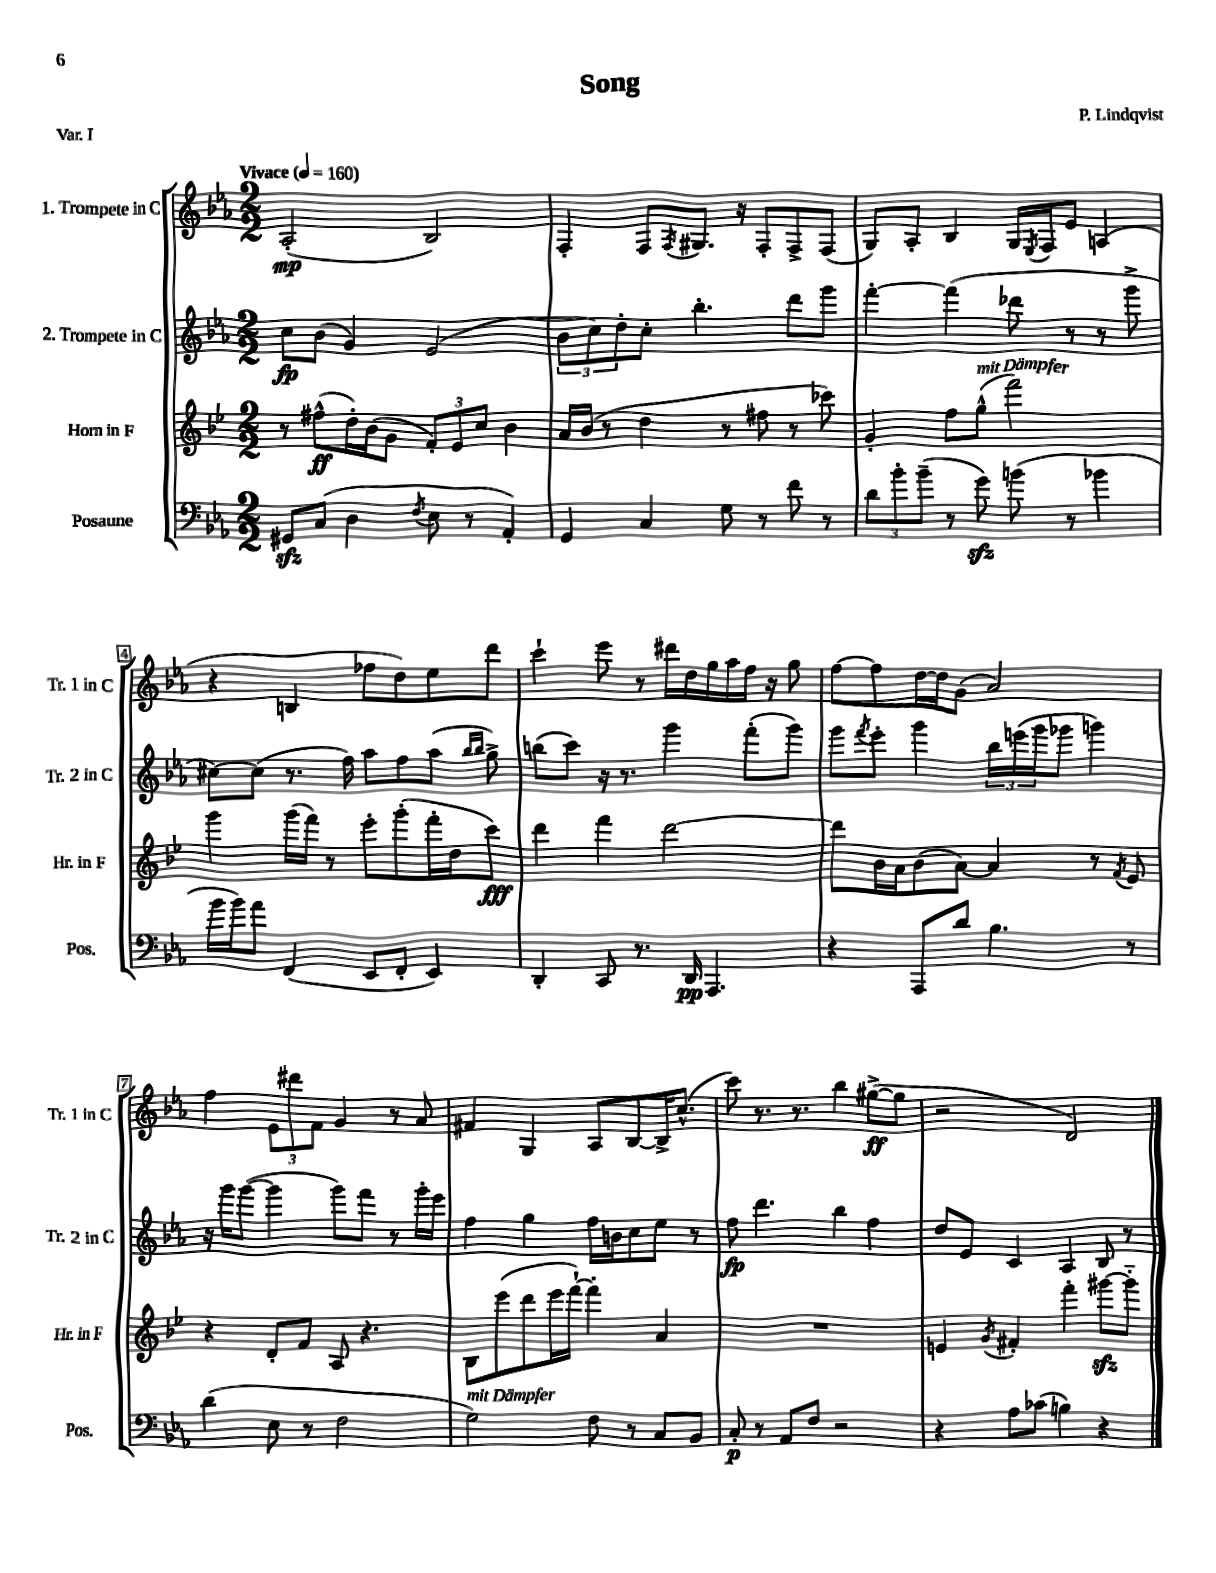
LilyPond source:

\header { title = "Song" composer = "P. Lindqvist" piece = "Var. I" }
<<
\new StaffGroup <<
\new Staff = "s0" \with { instrumentName = "1. Trompete in C" shortInstrumentName = "Tr. 1 in C" } {
    \clef treble \key ees \major \numericTimeSignature \time 2/2 \tempo "Vivace" 4 = 160
    aes2-.\mp( bes2) |
    f4-. f8 \acciaccatura { f8 } gis8. r16 f8-. f8-> f8( |
    g8) aes8-. bes4 g16 \acciaccatura { ees8 } f16 ees'8 a4( |
    r4 b4 fes''8 d''8) ees''8 d'''8 |
    c'''4-! ees'''8 r8 dis'''16 d''16 g''16 aes''16 f''16 r16 g''8 |
    f''8~ f''8 d''16~ d''16 g'8( aes'2) |
    f''4 \tuplet 3/2 { ees'8 dis'''8 f'8 } g'4 r8 aes'8 |
    fis'4 g4 aes8 bes8~ bes16-> c''8.-^( |
    c'''8) r8. r8. bes''4 gis''8~->\ff( gis''8 |
    r2 d'2) \bar "|." |
}
\new Staff = "s1" \with { instrumentName = "2. Trompete in C" shortInstrumentName = "Tr. 2 in C" } {
    \clef treble \key ees \major \numericTimeSignature \time 2/2
    c''8\fp bes'8( g'4) ees'2( |
    \tuplet 3/2 { bes'8 c''8) d''8-. } c''8-. bes''4.-. d'''8 g'''8 |
    f'''4~-. f'''4( des'''8 r8 r8 g'''8-> |
    cis''8~) cis''8( r8. f''16) aes''8 f''8 aes''8( \grace { bes''16 bes''16 } g''8->) |
    b''8( c'''8) r16 r8. g'''4 f'''8-.( g'''8) |
    g'''8 \acciaccatura { f'''8 } ees'''8-. g'''4 \tuplet 3/2 { bes''16 e'''16( g'''16 } ges'''8 g'''4) |
    r16 g'''16 g'''8~( g'''4 g'''8) f'''8 r8 g'''16-. ees'''16 |
    f''4 g''4 f''16 b'16 c''8 ees''8 r8 |
    f''8\fp d'''4. bes''4 f''4 |
    d''8 ees'8 c'4 aes4 bes8 r8 \bar "|." |
}
\new Staff = "s2" \with { instrumentName = "Horn in F" shortInstrumentName = "Hr. in F" } {
    \clef treble \key bes \major \numericTimeSignature \time 2/2
    r8 fis''8-^\ff( d''16-.) bes'16( g'8 \tuplet 3/2 { f'8-.) ees'8 c''8 } bes'4 |
    a'16 bes'16( r8 d''4 r8 fis''8 r8 ces'''8) |
    g'4-. f''8 g''8-^^\markup { \italic "mit Dämpfer" }( f'''2) |
    g'''4 g'''16( f'''16) r8 ees'''8-. g'''8-.( f'''16-. d''16 c'''8\fff) |
    d'''4 f'''4 d'''2~ |
    d'''8 bes'16 a'16 bes'8( a'8~) a'4 r8 \acciaccatura { f'8 } ees'8 |
    r4 d'8-. f'8 a8 r4. |
    bes8 ees'''8( d'''8 ees'''16 f'''16~-!) f'''4-. a'4 |
    R1 |
    e'4 \acciaccatura { g'8 } fis'4-. f'''4-. gis'''8~\sfz gis'''8-_ \bar "|." |
}
\new Staff = "s3" \with { instrumentName = "Posaune" shortInstrumentName = "Pos." } {
    \clef bass \key ees \major \numericTimeSignature \time 2/2
    gis,8\sfz c8( d4 \acciaccatura { f8 } ees8 r8 aes,4-.) |
    g,4 c4 g8 r8 f'8 r8 |
    \tuplet 3/2 { d'8 bes'8-. bes'8--( } r8 g'8\sfz) b'8( r8 bes'4 |
    bes'16 bes'16) aes'8 f,4( ees,8 f,8-. ees,4) |
    d,4-. c,8 r8. d,16\pp aes,,4. |
    r4 aes,,8 d'8 bes4. r8 |
    d'4( ees8 r8 f2 |
    g2^\markup { \italic "mit Dämpfer" }) f8 r8 c8 bes,8 |
    c8-.\p r8 aes,8 f8 r2 |
    r4 aes8 ces'8( b4) r4 \bar "|." |
}
>>
>>
\layout { \context { \Score \override BarNumber.stencil = #(make-stencil-boxer 0.1 0.3 ly:text-interface::print) } }
